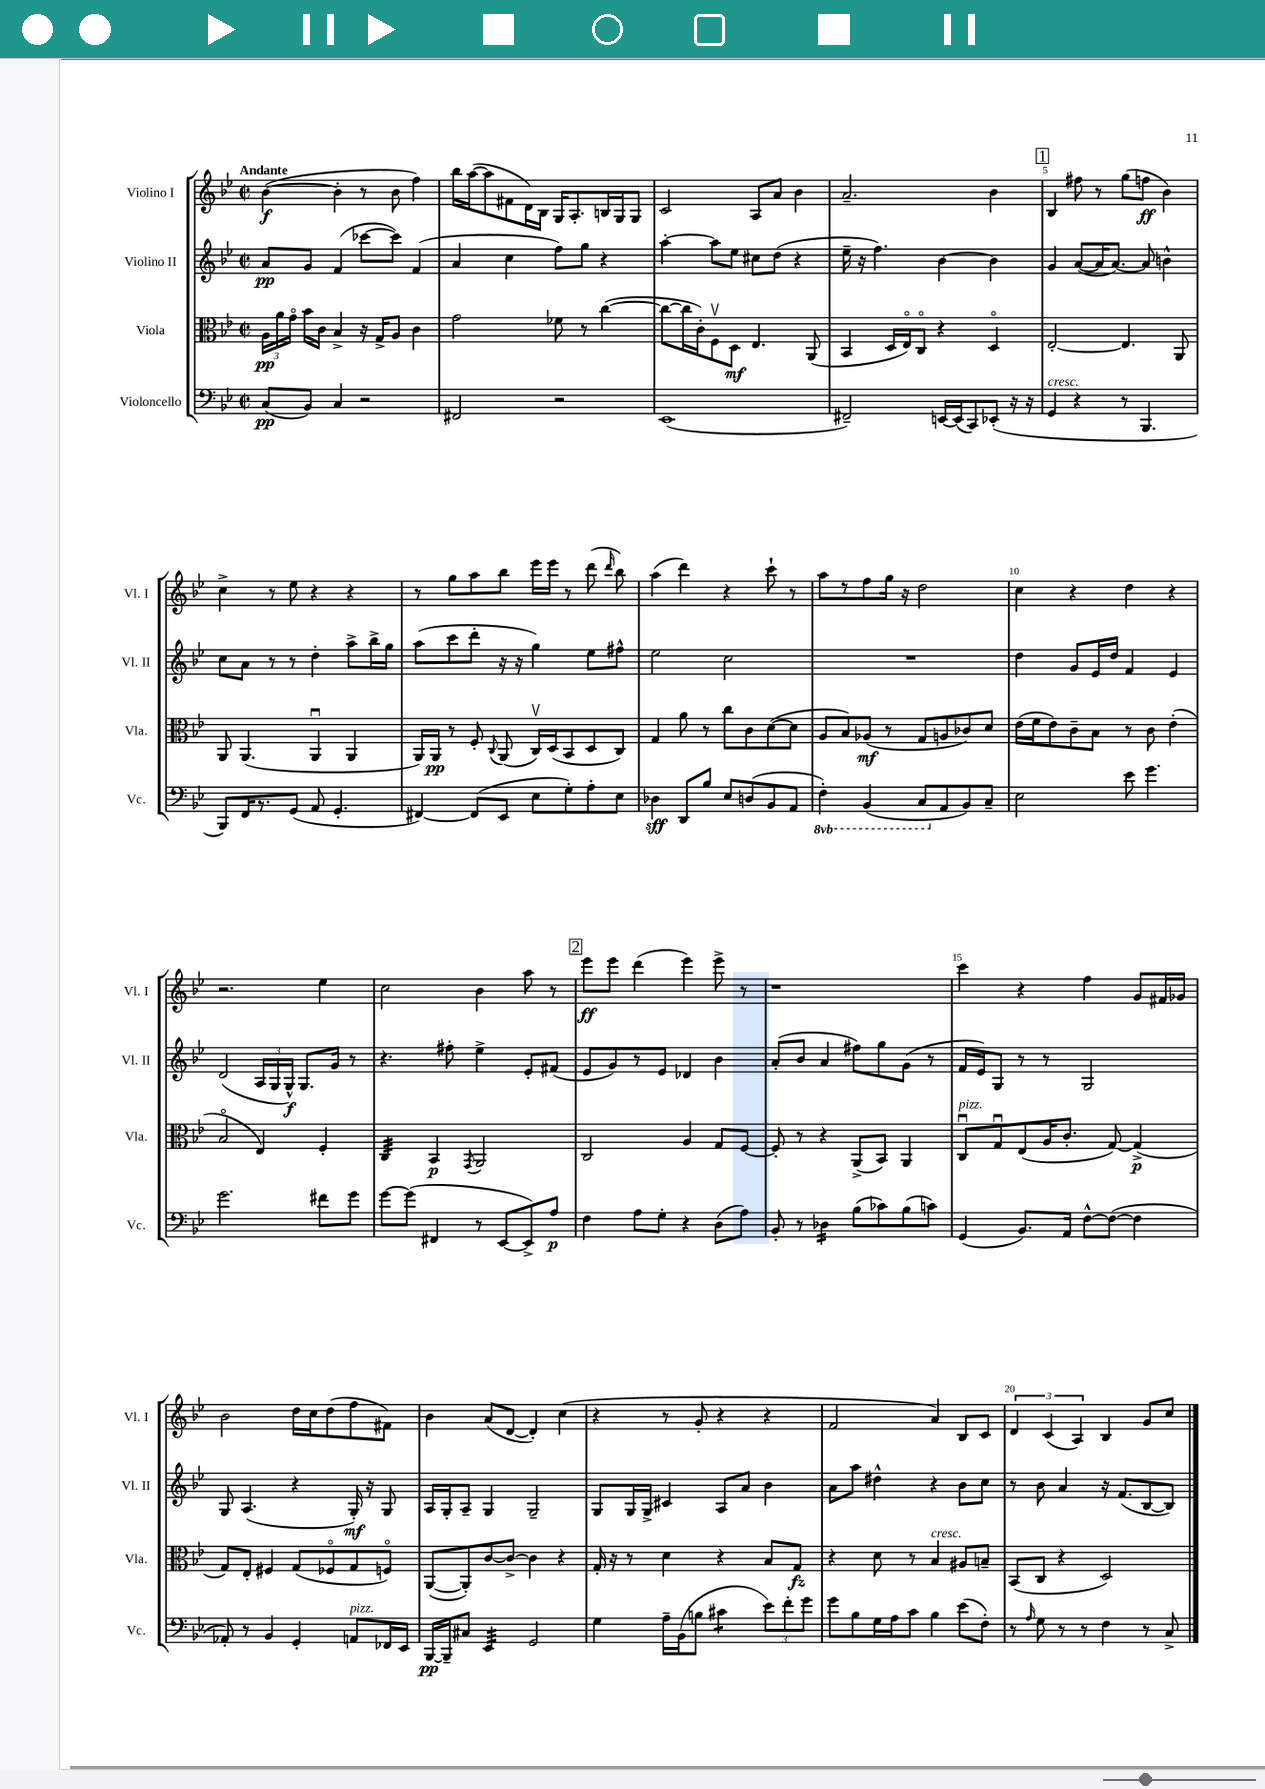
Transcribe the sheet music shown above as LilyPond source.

<<
\new StaffGroup <<
\new Staff = "s0" \with { instrumentName = "Violino I" shortInstrumentName = "Vl. I" } {
    \clef treble \key bes \major \defaultTimeSignature \time 2/2 \tempo "Andante"
    \autoBeamOff bes'4~\f( bes'4-. r8 bes'8 f''4) |
    bes''16[ a''16~( a''8 fis'8 d'16) bes16] g16[ a8.-. b16 g16 g8] |
    c'2 a8[ a'8] bes'4 |
    a'2.-- bes'4 |
    \mark \markup { \box "1" } bes4 fis''8 r8 g''8[( f''8]\ff bes'4) |
    c''4-> r8 ees''8 r4 r4 |
    r8 g''8[ a''8 bes''8] ees'''16[ ees'''16] r8 d'''8( \grace { d'''16 } bes''8) |
    a''4( d'''4) r4 c'''8-! r8 |
    a''8[ r8 f''8 g''16] r16 d''2 |
    c''4 r4 d''4 r4 |
    r2. ees''4 |
    c''2 bes'4 a''8 r8 |
    \mark \markup { \box "2" } ees'''8[\ff ees'''8] d'''4( ees'''4) ees'''8-> r8 |
    r1 |
    c'''4 r4 f''4 g'8[ fis'16 ges'16] |
    bes'2 d''16[ c''16 d''8( f''8 fis'8]) |
    bes'4 a'8[( d'8]~ d'4-.) c''4( |
    r4 r8 g'8-. r4 r4 |
    f'2 a'4) bes8[ c'8] |
    \tuplet 3/2 { d'4 c'4( a4) } bes4 g'8[ c''8] \bar "|." |
}
\new Staff = "s1" \with { instrumentName = "Violino II" shortInstrumentName = "Vl. II" } {
    \clef treble \key bes \major \defaultTimeSignature \time 2/2
    \autoBeamOff a'8[\pp g'8] f'4( ces'''8[~ ces'''8]) f'4( |
    a'4 c''4 f''8[) g''8] r4 |
    a''4~-. a''8[ ees''8] cis''8[ d''8]( r4 |
    ees''16-- r16 f''4.) bes'4~ bes'4 |
    \mark \markup { \box "1" } g'4 a'8[~( a'16 a'8.]~) a'8 b'4-^ |
    c''8[ a'8] r8 r8 d''4-. a''8[-> bes''16-> g''16] |
    a''8[( c'''8 d'''8]-. r16 r16 g''4) ees''8[ fis''8]-^ |
    ees''2 c''2 |
    R1 |
    d''4 g'8[ ees'16 d''16] f'4 ees'4 |
    d'2( \tuplet 3/2 { a16[ g16 g16]-^\f) } g8.[ g'16] r8 |
    r4. fis''8-. ees''4-> ees'8[-. fis'8]( |
    \mark \markup { \box "2" } ees'8[ g'8) r8 ees'8] des'4 bes'4 |
    a'8[-.( bes'8] a'4 fis''8[) g''8 g'8]( r8 |
    f'16[ ees'16) g8] r8 r8 g2 |
    g8 a4.( r4 g16-.\mf) r16 g8 |
    a16[ g16-. a8]-- g4 g2-- |
    g8[ g16 g16]-> cis'4 a8[ a'8] bes'4 |
    a'8[ a''8] dis''4-^ r4 bes'8[ c''8] |
    r8 bes'8 a'4 r16 f'8.[( bes8~ bes8]) \bar "|." |
}
\new Staff = "s2" \with { instrumentName = "Viola" shortInstrumentName = "Vla." } {
    \clef alto \key bes \major \defaultTimeSignature \time 2/2
    \autoBeamOff \tuplet 3/2 { a16[\pp a'16 g'16]\flageolet } bes'16[ c'16] bes4-> r16 g16[-> a8] c'4 |
    g'2 fes'8 r8 c''4~( |
    c''8[~ c''16 c'16-.) f8\upbow d8]\mf ees4. a,8( |
    bes,4 d16[ ees16\flageolet) c8]\flageolet r4 d4\flageolet |
    \mark \markup { \box "1" } ees2~-. ees4. a,8 |
    a,8 a,4.( a,4\downbow a,4 |
    a,16[) a,16]\pp r8 f8-. \appoggiatura { c8 } a,8( c16[\upbow) d16( bes,8 d8 c8]) |
    g4 a'8 r8 c''8[ c'8 d'8~( d'8] |
    a8[ bes8) aes8]\mf( r8 g8[ a8 ces'8) d'8] |
    ees'16[( f'16 ees'8) c'8-- bes8] r8 c'8 ees'4-.( |
    bes2\flageolet ees4) f4-. |
    c4:32 bes,4\p \acciaccatura { g,8 } a,2 |
    \mark \markup { \box "2" } c2 a4 g8[ f8]~ |
    f8-. r8 r4 a,8[->( bes,8]) a,4 |
    c8[\downbow^\markup { \italic "pizz." } g8\downbow ees8( a16 c'8.]-. g8~) g4->\p( |
    g8[) ees8]-. fis4 g8[( fes8\flageolet g8 f8]\flageolet) |
    a,8[~( a,8-.) c'8~ c'8]~-> c'4 r4 |
    g16-. r16 r8 d'4 r4 bes8[ g8]\fz |
    r4 d'8 r8 bes4^\markup { \italic "cresc." } ais8[ b8]-- |
    bes,8[( c8] r4 d2) \bar "|." |
}
\new Staff = "s3" \with { instrumentName = "Violoncello" shortInstrumentName = "Vc." } {
    \clef bass \key bes \major \defaultTimeSignature \time 2/2 \set Staff.ottavationMarkups = #ottavation-simple-ordinals
    \autoBeamOff c8[\pp( bes,8]) c4 r2 |
    fis,2 r2 |
    ees,1( |
    fis,2--) e,16[~ e,16( c,8) ees,8]-.( r16 r16 |
    \mark \markup { \box "1" } g,4^\markup { \italic "cresc." } r4 r8 bes,,4. |
    bes,,8[) f,16 r8. g,8]( a,8 g,4.-. |
    fis,4~) fis,8[( ees,8] ees8[ g8-.) a8-. ees8] |
    des4\sff d,8[ bes8] ees8[ d8( bes,8 a,8] |
    \ottava #-1 f,4-.) bes,,4( c,8[ \ottava #0 a,8 bes,8) c8]-- |
    ees2 ees'8 g'4. |
    g'2. fis'8[ g'8] |
    g'8[~ g'8]( fis,4 r8 ees,8[~ ees,8->) a8]\p |
    \mark \markup { \box "2" } f4 a8[ g8]-. r4 d8[( a8]) |
    bes,8-. r8 des4:16 bes8[( ces'8) bes8( c'8]) |
    g,4( bes,8.[) a,16] f8[~-^ f8]~( f4 |
    aes,8-.) r8 bes,4 g,4-. a,8[^\markup { \italic "pizz." } fes,16 ees,16] |
    bes,,16[~\pp bes,,16-- cis8] ees,4:32 g,2 |
    g4 a16[-- bes,16( b8] cis'4:8 \tuplet 3/2 { ees'8[) f'8-. g'8] } |
    g'8[ bes8 g16 a16 c'8] bes4 ees'8[( f8]-.) |
    r8 \grace { a16 } g8 r8 r8 f4 r8 c8-> \bar "|." |
}
>>
>>
\layout { \context { \Score \override BarNumber.break-visibility = ##(#f #t #t) barNumberVisibility = #(every-nth-bar-number-visible 5) } }
